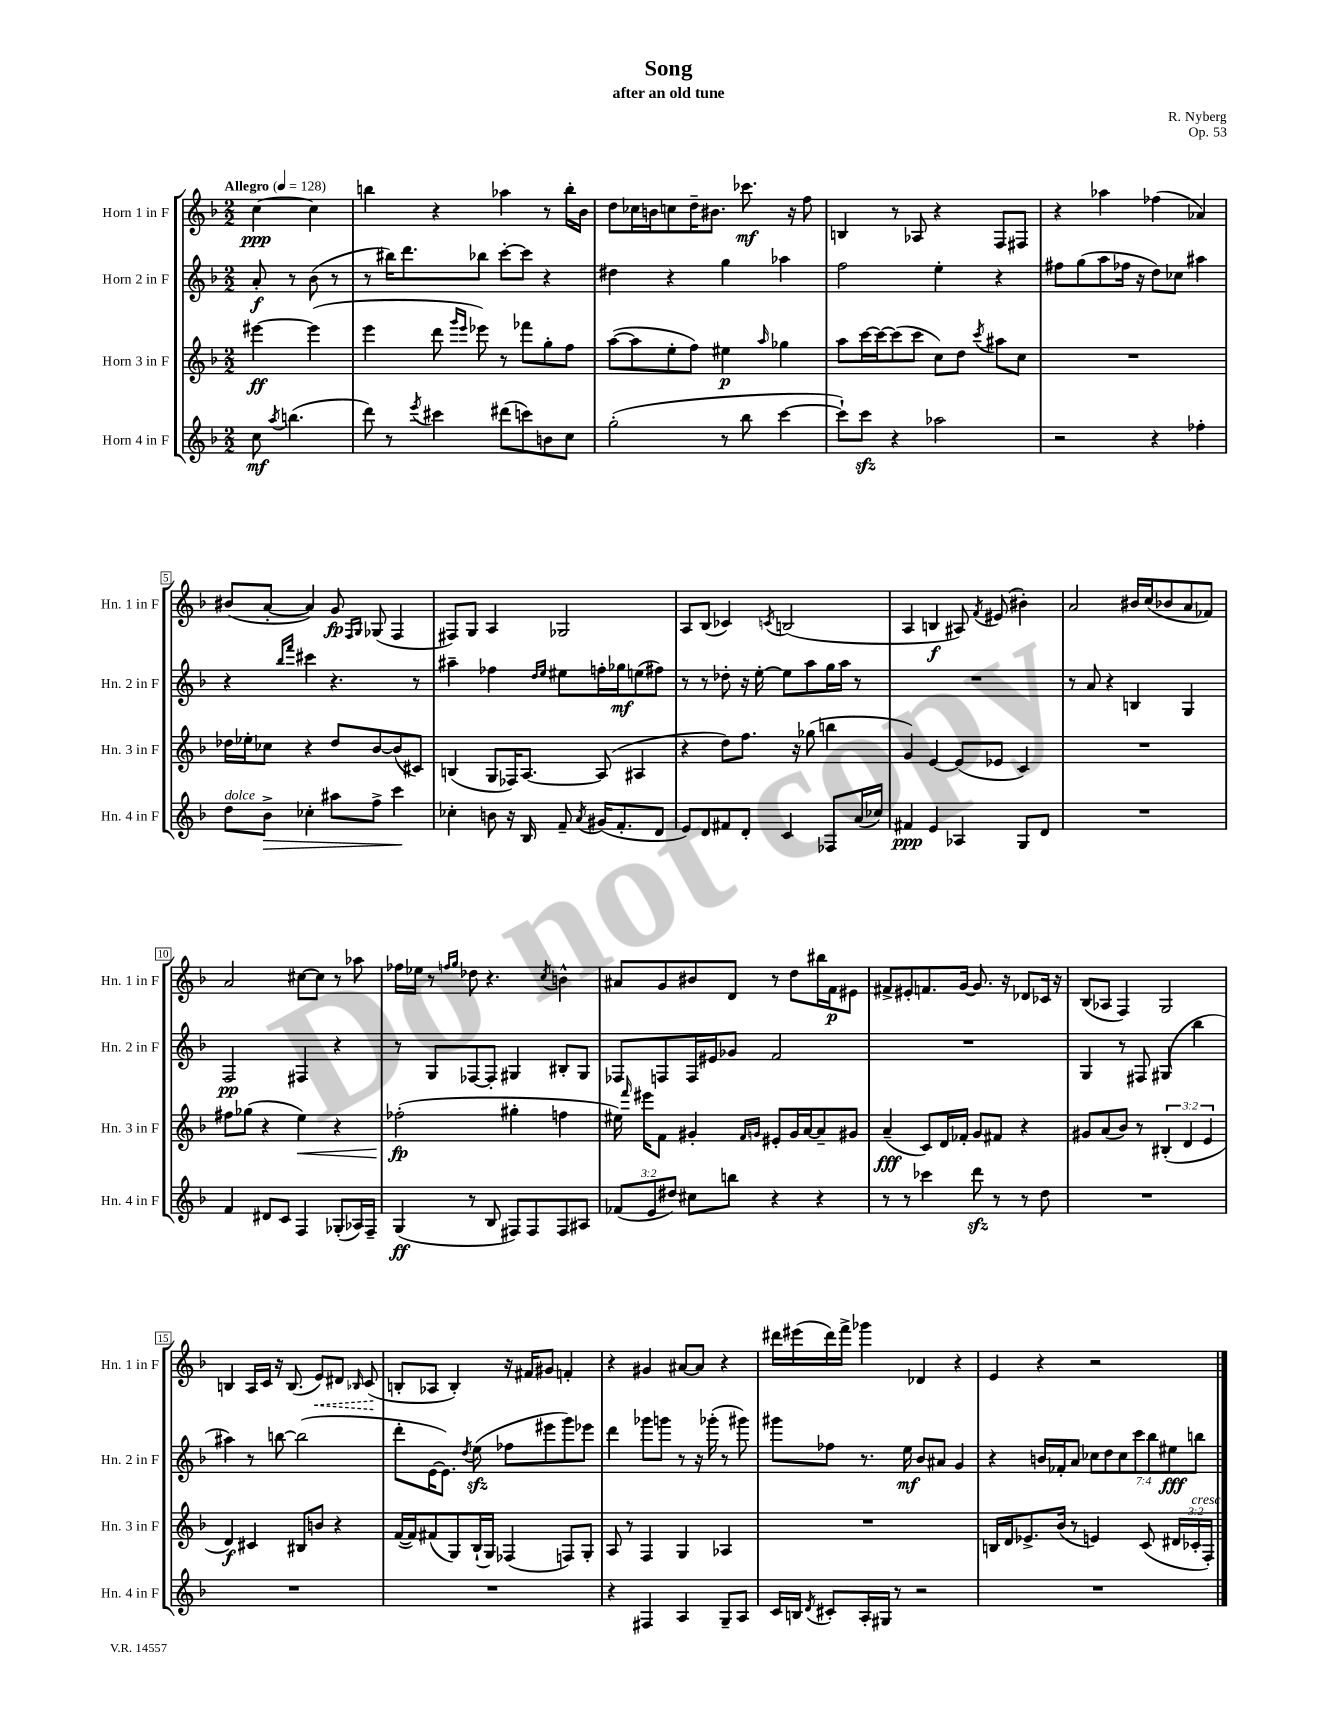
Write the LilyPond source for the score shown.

\header { title = "Song" composer = "R. Nyberg" subtitle = "after an old tune" opus = "Op. 53" }
<<
\new StaffGroup <<
\new Staff = "s0" \with { instrumentName = "Horn 1 in F" shortInstrumentName = "Hn. 1 in F" } {
    \clef treble \key f \major \numericTimeSignature \time 2/2 \partial 2 \tempo "Allegro" 4 = 128
    \autoBeamOff c''4~\ppp c''4 |
    b''4 r4 aes''4 r8 b''16[-. bes'16] |
    d''8[ ces''16 b'16 c''8 d''16-- bis'8.] ces'''8.\mf r16 f''8 |
    b4 r8 aes8 r4 f8[ fis8] |
    r4 aes''4 fes''4( aes'4) |
    bis'8[( a'8]~-. a'4) g'8\fp \grace { f16[ g16] } ges8( f4 |
    fis8[) g8] a4 ges2 |
    a8[ bes8]( ces'4) \acciaccatura { c'8 } b2( |
    a4 b4\f ais8) \acciaccatura { f'8 } eis'8( bis'4-.) |
    a'2 bis'16[ c''16( bes'8 a'8 fes'8]) |
    a'2 cis''8[~ cis''8] r8 aes''8 |
    fes''16[ ees''16] r8 \grace { f''16[ g''16] } des''8 r4. \acciaccatura { c''8 } b'4-^ |
    ais'8[ g'8 bis'8 d'8] r8 d''8[ bis''16 f'16\p eis'8] |
    fis'8[-> eis'8-. f'8. g'16]~ g'8. r16 des'8[ ces'16] r16 |
    bes8[( aes8] f4) g2 |
    b4 a16[ c'16] r16 b8.( \once \override Hairpin.style = #'dashed-line e'8[\<) dis'8] \grace { bes16 } c'8\!( |
    b8[-. aes8] b4-.) r16 fis'16[ gis'8] f'4-. |
    r4 gis'4 ais'8[~ ais'8] r4 |
    dis'''16[ eis'''16( dis'''16) f'''16]-> ges'''4 des'4 r4 |
    e'4 r4 r2 \bar "|." |
}
\new Staff = "s1" \with { instrumentName = "Horn 2 in F" shortInstrumentName = "Hn. 2 in F" } {
    \clef treble \key f \major \numericTimeSignature \time 2/2 \override Staff.TupletNumber.text = #tuplet-number::calc-fraction-text \partial 2
    \autoBeamOff a'8-.\f r8 bes'8( r8 |
    r8 bis''16[) d'''8. bes''8] c'''8[~-. c'''8] r4 |
    dis''4 r4 g''4 aes''4 |
    f''2 e''4-. r4 |
    fis''8[ g''8( a''8 fes''16] r16 d''8[) ces''8] ais''4 |
    r4 \grace { bes''16[ f'''16] } cis'''4 r4. r8 |
    ais''4-- fes''4 \grace { d''16[ e''16] } eis''8[ f''16-. ges''16\mf e''8( fis''8]) |
    r8 r8 des''8-. r16 e''16~-. e''8[ a''8 g''16 a''16] r8 |
    R1 |
    r8 a'8 r4 b4 g4 |
    f2\pp fis4 r4 |
    r8 g8[ fes8~ fes8]-. gis4 bis8[-. gis8] |
    fes8[ f8 f16 eis'16 ges'8] f'2 |
    R1 |
    g4 r8 fis8 gis4( bes''4 |
    ais''4) r8 b''8~ b''2( |
    d'''8[-. e'16~ e'8.]) \acciaccatura { d''8 } e''8\sfz( fes''8[ eis'''8 g'''8) ees'''8] |
    d'''4 ges'''8[ g'''8] r8 r16 ges'''16-.( r8 gis'''8) |
    gis'''8[ fes''8] r8. e''16\mf bes'8[ ais'8] g'4 |
    r4 b'16[ fes'16-. a'8] \tuplet 7/4 { ces''8[ d''8 ces''8 c'''8 bes''8 eis''8\fff b''8] } \bar "|." |
}
\new Staff = "s2" \with { instrumentName = "Horn 3 in F" shortInstrumentName = "Hn. 3 in F" } {
    \clef treble \key f \major \numericTimeSignature \time 2/2 \override Staff.TupletNumber.text = #tuplet-number::calc-fraction-text \partial 2
    \autoBeamOff eis'''4~\ff eis'''4( |
    e'''4 d'''8 \grace { g'''16[ e'''16] } ees'''8) r8 fes'''8[ g''8-. f''8] |
    a''8[~( a''8 e''8-. f''8]) eis''4\p \grace { a''16 } ges''4 |
    a''8[ c'''16~ c'''16~ c'''8( c'''8] c''8[) d''8] \acciaccatura { c'''8 } ais''8[ c''8] |
    R1 |
    des''16[ ees''16-. ces''8] r4 des''8[ bes'8~ bes'8( cis'8]) |
    b4( g8[ fes16) a8.]~ a8( ais4 |
    r4 d''8[) f''8.] r16 ges''8( b''4 |
    g'4) e'4~ e'8[( ees'8] c'4) |
    R1 |
    fis''8[ ges''8]( r4 e''4\<) r4 |
    fes''2-.\fp\!( gis''4-. f''4 |
    eis''16) \grace { f'''16 } eis'''16[ f'8] gis'4-. \grace { f'16[ g'16] } eis'8[-. g'16 a'16~ a'8-- gis'8] |
    a'4--\fff( c'8[) d'16 fes'16]-. g'8[ fis'8] r4 |
    gis'8[ a'8( bes'8]) r8 \tuplet 3/2 { bis4-.( d'4 e'4 } |
    d'4\f) cis'4 bis8[ b'8] r4 |
    f'16[~( f'16) fis'8( g8) bes16-!( g16]) fes4( f8[) g8]-. |
    a8 r8 f4 g4 aes4 |
    R1 |
    b16[ d'16 ees'8.-> bes'16]( r8 e'4) c'8( \tuplet 3/2 { dis'16[ ces'16-.^\markup { \italic "cresc." } f16]-.) } \bar "|." |
}
\new Staff = "s3" \with { instrumentName = "Horn 4 in F" shortInstrumentName = "Hn. 4 in F" } {
    \clef treble \key f \major \numericTimeSignature \time 2/2 \override Staff.TupletNumber.text = #tuplet-number::calc-fraction-text \partial 2
    \autoBeamOff c''8\mf \acciaccatura { a''8 } b''4.( |
    d'''8) r8 \acciaccatura { e'''8 } cis'''4 dis'''8[( c'''8) b'8 c''8] |
    g''2-.( r8 bes''8 c'''4~ |
    c'''8[-!) c'''8]\sfz r4 aes''2 |
    r2 r4 fes''4-. |
    d''8[^\markup { \italic "dolce" } bes'8]->\> ces''4-. ais''8[ f''8]-> c'''4\! |
    ces''4-. b'8 r16 bes16 f'8-- \acciaccatura { a'8 } gis'16[( f'8.-. d'8] |
    e'8[) d'8 fis'8 d'8]-. c'4 fes8[ a'16( ces''16]) |
    fis'4\ppp e'4 aes4 g8[ d'8] |
    R1 |
    f'4 dis'8[ c'8] f4 ges8[-.( aes16) f16]-- |
    g4\ff( r8 bes8 fis8[) fis8 fis8 ais8] |
    \tuplet 3/2 { fes'8[( e'8 dis''8]) } cis''8[ b''8] r4 r4 |
    r8 r8 ces'''4 d'''8\sfz r8 r8 d''8 |
    R1 |
    R1 |
    R1 |
    r4 fis4 a4 g8[-- a8] |
    c'16[ b16] \acciaccatura { d'8 } cis'8[-. a16-. gis16] r8 r2 |
    R1 \bar "|." |
}
>>
>>
\layout { \context { \Score \override BarNumber.stencil = #(make-stencil-boxer 0.1 0.3 ly:text-interface::print) } }
